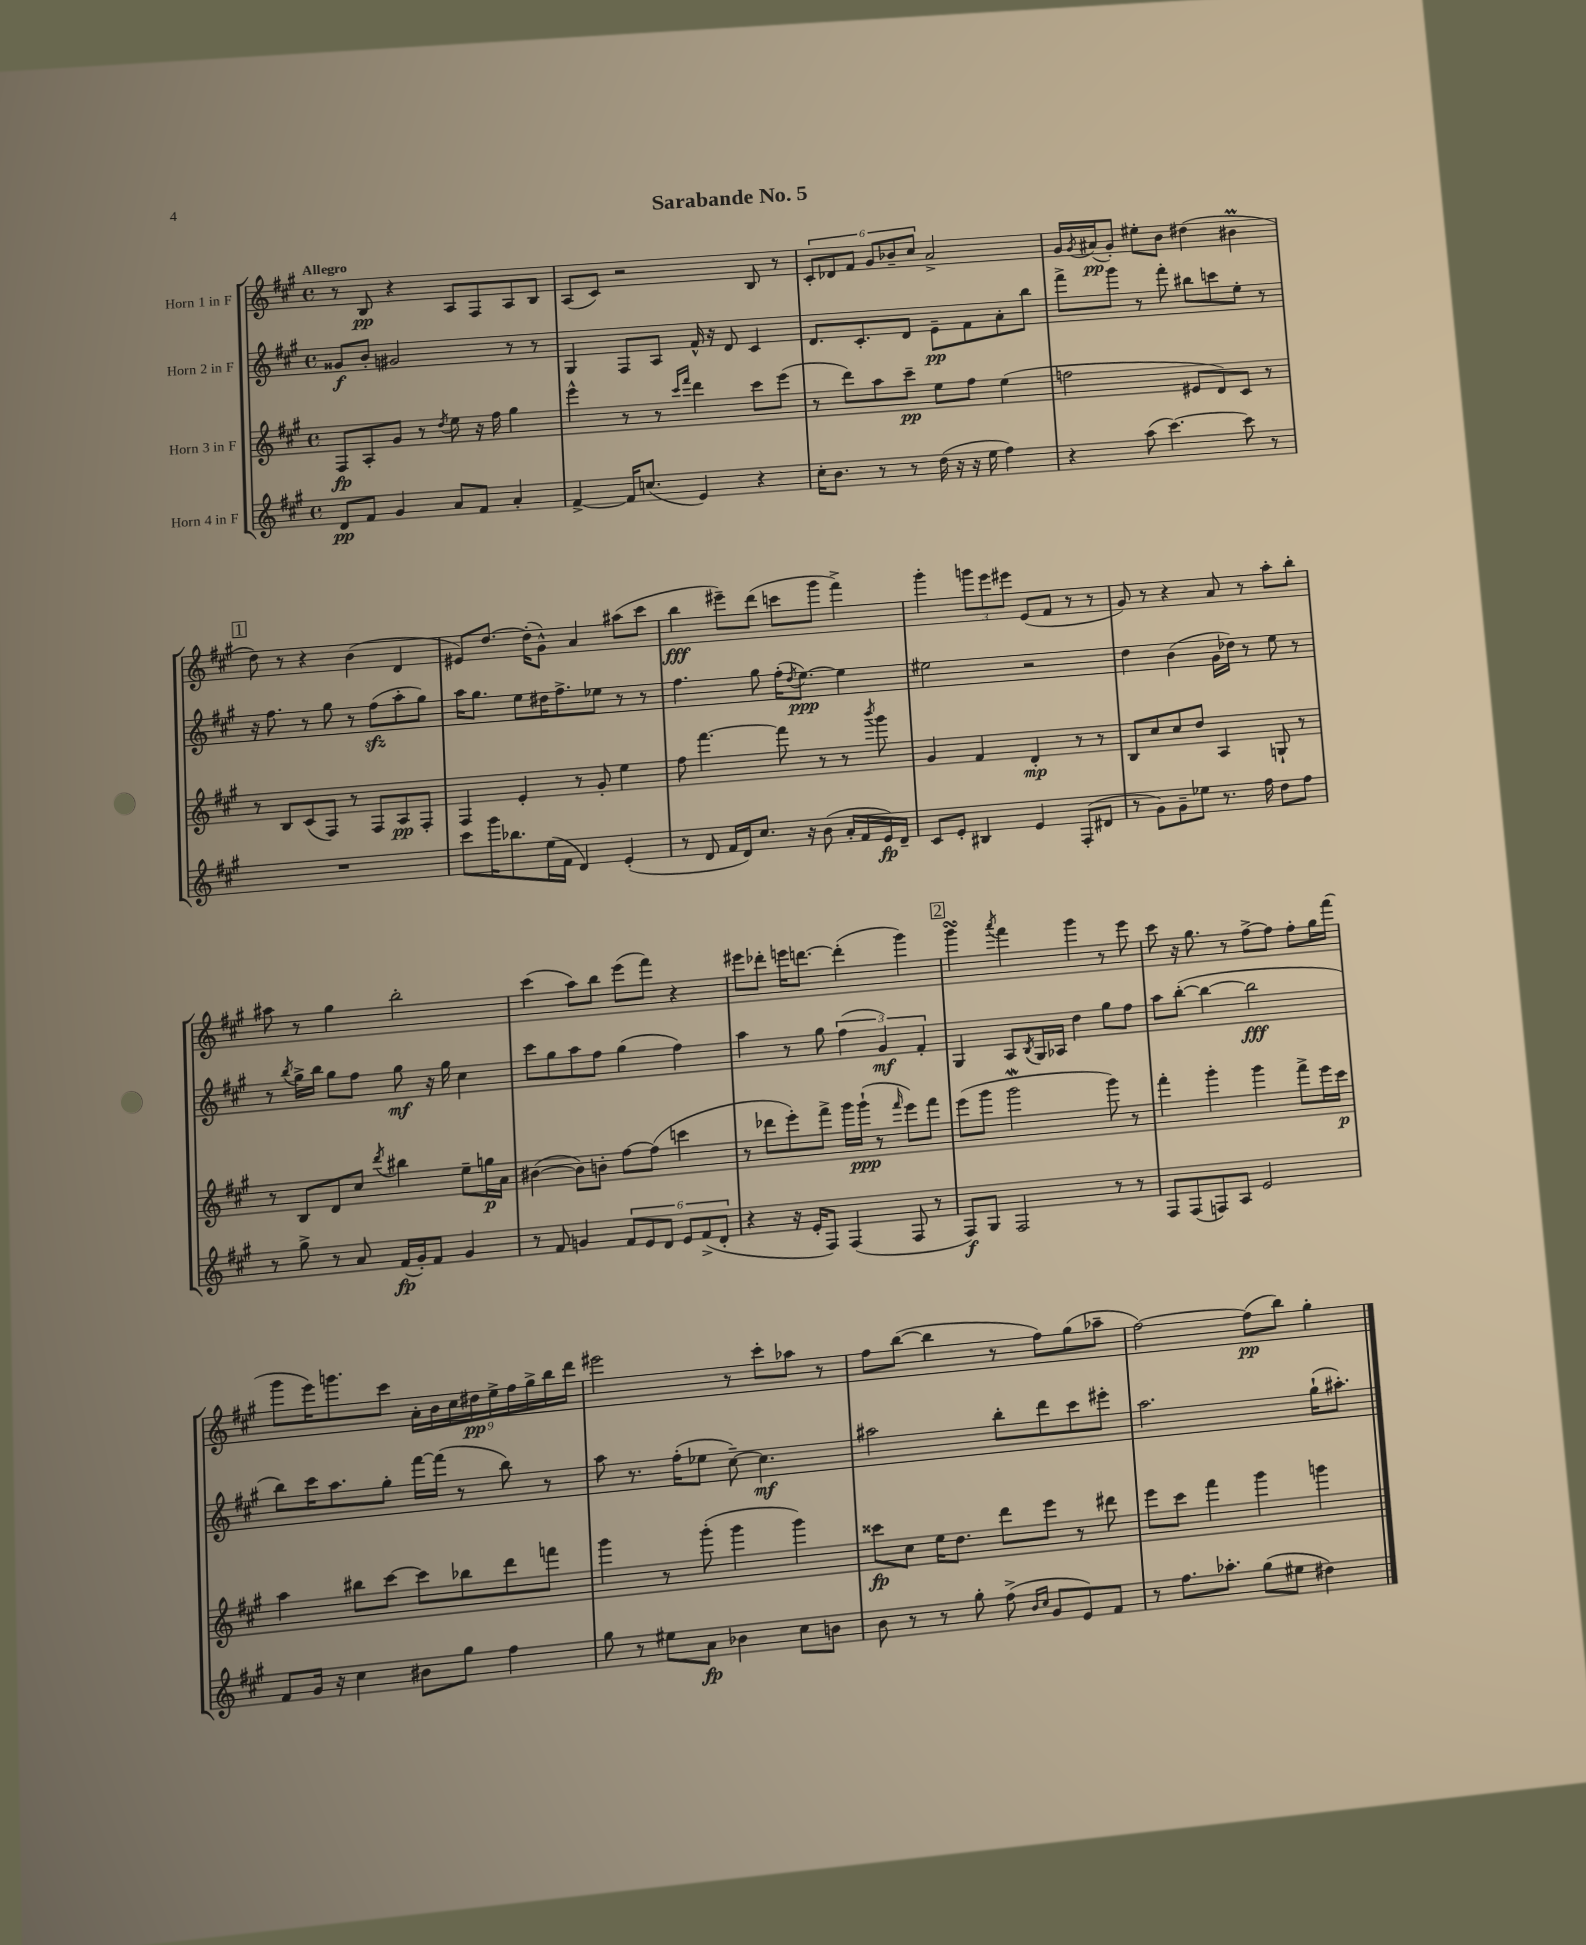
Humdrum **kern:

**kern	**kern	**kern	**kern
*staff4	*staff3	*staff2	*staff1
*clefG2	*clefG2	*clefG2	*clefG2
*k[f#c#g#]	*k[f#c#g#]	*k[f#c#g#]	*k[f#c#g#]
*M4/4	*M4/4	*M4/4	*M4/4
*met(c)	*met(c)	*met(c)	*met(c)
8d/L	8F#/L	8g##/L	8r
8f#/J	8A'/	8b'/J	8B/
4g#/	8g#/J	2g#/	4r
.	8r	.	.
.	8qdd/	.	.
8a/L	8ee\	.	8A/L
8f#/J	16r	.	8F#/
.	16ff#\	.	.
4a'/	4gg#\	8r	8A/
.	.	8r	8B/J
=	=	=	=
[4f#^/	4eee^^\	4G#/	(8A/L
.	.	.	8c#/J)
16f#/]LK	8r	8F#/L	2r
(8.cc/J	.	.	.
.	8r	8A/J	.
.	16qqccc#/LL	.	.
.	16qqfff#/JJ	.	.
4e/)	4ddd\	16f#^^/	.
.	.	16r	.
.	.	8d/	.
4r	8ccc#\L	4c#/	8B/
.	(8eee\J	.	8r
=	=	=	=
16cc#'\LK	8r	8.d/L	12c#'/L
8.b\J	.	.	.
.	.	.	12d-/
.	8ddd\L)	.	.
.	.	.	12f#/J
.	.	8.c#'/	.
8r	8aa\	.	12g#/L
.	.	.	12b-~/
8r	8ccc#~\J	8d/J	.
.	.	.	12cc#/J
(16dd\	8ee\L	8e~\L	2a^/
16r	.	.	.
16r	8ff#\J	8f#\	.
16ee\	.	.	.
4ff#\)	(4ee\	8a'\	.
.	.	8bb\J	.
=	=	=	=
4r	2ff\	8fff#^\L	16g#/LL
.	.	.	8qg#/
.	.	.	(16a#/J
.	.	8ggg#\J	8g#'/J)
(8aa\	.	8r	8ee#'\L
[4.ccc#\)	.	8fff#'\	8b\J
.	8e#/L	8bb#\L	(4dd#\
.	8d/)	8ccc\	.
8ccc#\]	8c#/J	8ee'\J	4b#\
8r	8r	8r	.
=	=	=	=
1r	8r	16r	8dd\)
.	.	8.ff#\	.
.	8B/L	.	8r
.	(8c#/	8r	4r
.	8F#/J)	8gg#\	.
.	8r	8r	(4b\
.	8F#/L	(8ff#\L	.
.	8A/	8aa'\	4d/
.	8F#'/J	8gg#\J)	.
=	=	=	=
8ccc#\L	4F#/	16aa\LK	8e#/L)
.	.	8.gg#\J	.
16ggg#\K	.	.	[8.dd/J
8.bb-\	.	.	.
.	4e'/	8ee\L	.
.	.	.	(16dd'\]LK
(16ee\L	.	16dd#\K	8g#^^\J)
16f#\JJ	.	8.ff#^\	.
4d/)	8r	.	4a/
.	8g#'/	8ee-\J	.
(4e'/	4ee\	8r	(8aa#\L
.	.	8r	8ccc#\J
=	=	=	=
8r	8ff#\	4.ff#\	4bb\
8d/	[4.fff#\	.	.
16f#/LL	.	.	8eee#~\L)
16d/J)	.	.	.
8.cc#/J	.	8gg#\	(8ddd\J
.	8fff#\]	(16ff#'\LK	8ccc\L
.	.	8qdd/	.
16r	.	[8.ee\J)	.
(8b\	8r	.	8ggg#\J
16a'/LL	8r	4ee\]	4fff#^\)
16f#/	.	.	.
.	8qbbb/	.	.
16e/)	8ggg#\	.	.
16d~/JJ	.	.	.
=	=	=	=
8c#/L	4g#/	2ee#\	4ggg#'\
8e'/J	.	.	.
4B#/	4f#/	.	12ggg\L
.	.	.	12eee\
.	.	.	12eee#\J
4e/	4d'/	2r	(8e/L
.	.	.	8f#/J
(8F#'/L	8r	.	8r
8d#/J	8r	.	8r
=	=	=	=
8r	8B/L	4dd\	8g#/)
8g#\L)	8cc#/	.	8r
8g#~\	8cc#/	(4b\	4r
8ee-\J	8dd/J	.	.
8.r	4A/	16g#\LL	8a/
.	.	16dd-\JJ)	.
.	.	8r	8r
16ff#\	.	.	.
8dd\L	8G`/	8ee\	8aa'\L
8ff#\J	8r	8r	8bb'\J
=	=	=	=
8r	8r	8r	8aa#\
.	.	8qbb/	.
8gg#^\	8B/L	16gg#^\LL	8r
.	.	16bb\JJ	.
8r	8d/	8gg#\L	4gg#\
8a/	8cc#/J	8ff#\J	.
.	8qddd/	.	.
(16f#/LL	4bb#\	8gg#\	2bb'\
16g#'/J)	.	.	.
8f#/J	.	16r	.
.	.	16gg#\	.
4g#/	8ee~\L	4cc#\	.
.	16gg\L	.	.
.	16a\JJ	.	.
=	=	=	=
8r	([4b#\	8ccc#\L	(4ccc#\
8f#/	.	8gg#\	.
4g/	8b#\]L)	8aa\	8aa\L)
.	8b'\J	8ff#\J	8bb\J
12f#/L	[8ff#\L	(4gg#\	(8eee\L
12e/	.	.	.
.	(8ff#\]J	.	8fff#\J)
12d/J	.	.	.
12e/L	4ccc\	4ff#\)	4r
(12f#^/	.	.	.
12d'/J	.	.	.
=	=	=	=
4r	8r	4aa\	8eee#\L
.	8ddd-\L	.	8ddd-'\J
16r	8eee'\)	8r	16eee\LK
16e'/LK	.	.	[8.ddd\J
8F#/J)	8fff#^\J	8gg#\	.
(4F#/	16ggg#\LL	(6ff#\	(4ddd'\]
.	(16ggg#`\JJ	.	.
.	8r	.	.
.	.	6g#/)	.
.	16qqfff#/	.	.
8F#/	8eee\L)	.	4ggg#\)
.	.	6f#'/	.
8r	8fff#\J	.	.
=	=	=	=
8F#/L)	(8eee\L	4G#/	4ggg#\
8G#/J	8ggg#\J	.	.
.	.	.	8qaaa/
2F#/	2ggg#\	8A/L	4fff#\
.	.	8qB/	.
.	.	16G#/L	.
.	.	16A-/JJ	.
.	.	4dd\	4ggg#\
8r	8ggg#\)	8gg#\L	8r
8r	8r	8ff#\J	8eee\
=	=	=	=
8F#/L	4fff#'\	8aa\L	8ccc#\
(8F#/	.	([8bb'\J	16r
.	.	.	8.gg#\
8F/)	4ggg#'\	4bb\_	.
8A/J	.	.	8r
2e/	4ggg#\	2bb\]	[8ff#^\L
.	.	.	8ff#\]J
.	8fff#^\L	.	8ff#'\L
.	16eee\L	.	16gg#\L
.	16ccc#\JJ	.	(16fff#\JJ
=	=	=	=
8f#/L	4aa\	8bb\L)	8ggg#\L
16g#/Jk	.	16ccc#\K	16eee\K)
16r	.	8.aa\	8.ggg\
4cc#\	8bb#\L	.	.
.	[8ccc#\J	8gg#'\J	8ccc#\J
8b#\L	8ccc#\]L	[16fff#\LL	18a'\LL
.	.	.	18b\
.	.	(16fff#\]JJ	.
.	.	.	18cc#\
8gg#\J	8bb-\	8r	.
.	.	.	18dd#\
.	.	.	18ee^\
4ff#\	8ddd\	8bb\)	.
.	.	.	18ff#\
.	.	.	18gg#^\
.	8fff\J	8r	.
.	.	.	18bb\
.	.	.	18ddd\JJ
=	=	=	=
8gg#\	4ggg#\	8aa\	2eee#\
8r	.	8.r	.
8ee#\L	8r	.	.
.	.	(16ff#'\LK	.
8a\J	(8ggg#'\	8ee-\J	.
4b-\	4ggg#\	[8cc#~\)	8r
.	.	4.cc#\]	8ccc#'\L
8cc#\L	4ggg#\)	.	8aa-\J
8b\J	.	.	8r
=	=	=	=
8b\	8ccc##\L	2aa#\	8ff#\L
8r	8cc#\J	.	([8bb\J
8r	16ee\LK	.	4bb\]
.	8.dd\J	.	.
8gg#'\	.	.	.
(8ff#^\	8ddd\L	8bb'\L	8r
16qqb/LL	.	.	.
16qqcc#/JJ	.	.	.
8g#/L	8eee\J	8ddd\	8ff#\L)
8e/)	8r	8ccc#\	(8gg#\
8f#/J	8ddd#\	8eee#'\J	8aa-~\J
=	=	=	=
8r	8eee\L	2.aa\	[2ff#\)
8.ff#\L	8ccc#\J	.	.
.	4fff#\	.	.
8.aa-'\J	.	.	.
(8gg#\L	4ggg#\	.	(8ff#\]L
8ee#\J	.	.	8bb\J)
4dd#\)	4ggg\	(16gg#`\LK	4gg#'\
.	.	8.aa#'\J)	.
==	==	==	==
*-	*-	*-	*-
